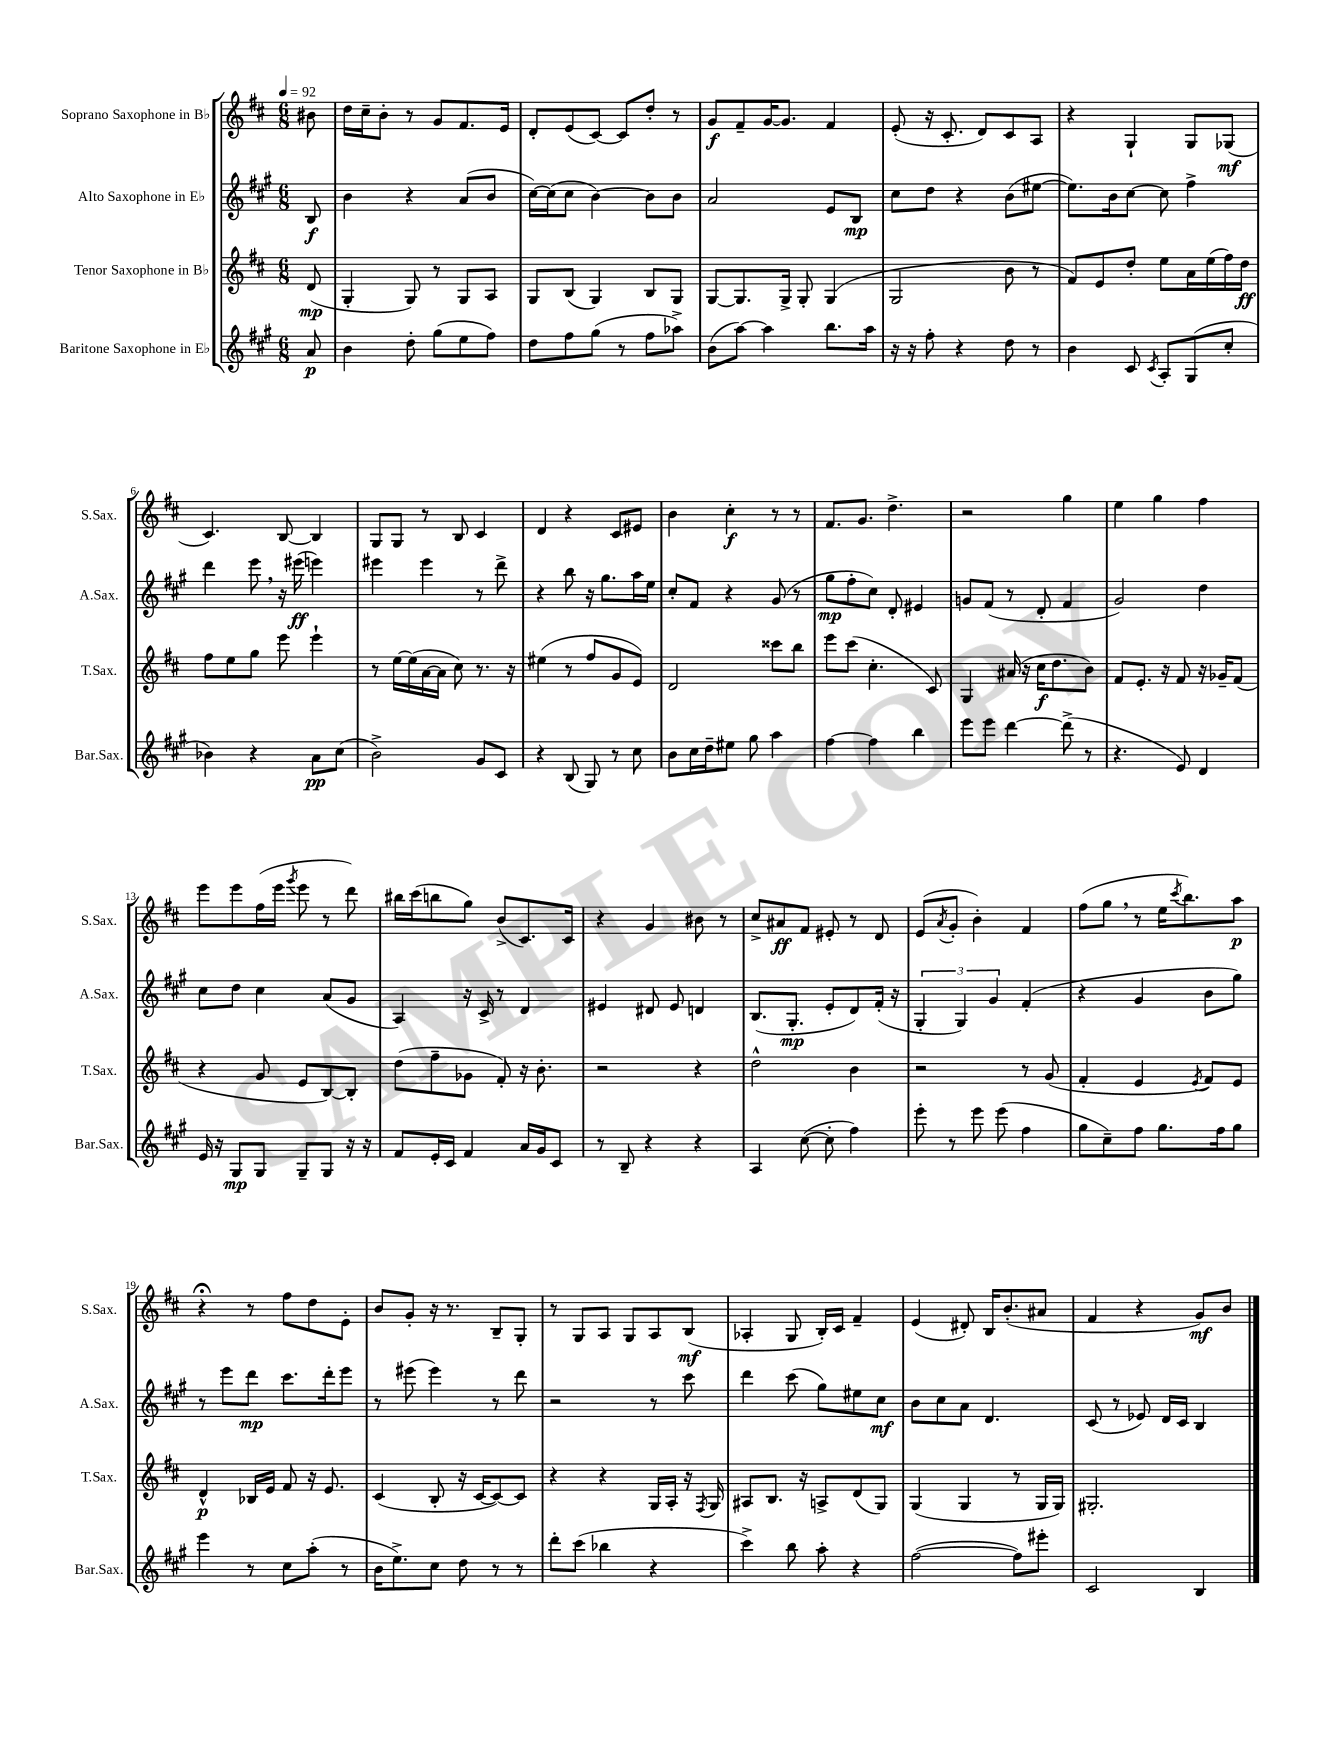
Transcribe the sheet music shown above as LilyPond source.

<<
\new StaffGroup <<
\new Staff = "s0" \with { instrumentName = "Soprano Saxophone in Bb" shortInstrumentName = "S.Sax." } {
    \clef treble \key d \major \numericTimeSignature \time 6/8 \partial 8 \tempo 4 = 92
    bis'8 |
    d''16 cis''16-- b'8-. r8 g'8 fis'8. e'16 |
    d'8-. e'8( cis'8~) cis'8 d''8-. r8 |
    g'8\f fis'8-- g'16~ g'8. fis'4 |
    e'8-.( r16 cis'8.-. d'8) cis'8 a8 |
    r4 g4-! g8 ges8\mf( |
    cis'4.) b8~ b4 |
    g8 g8 r8 b8 cis'4 |
    d'4 r4 cis'8 eis'8 |
    b'4 cis''4-.\f r8 r8 |
    fis'8. g'8. d''4.-> |
    r2 g''4 |
    e''4 g''4 fis''4 |
    e'''8 e'''8 fis''16( e'''16 \acciaccatura { g'''8 } e'''8 r8 d'''8) |
    bis''16 cis'''16( b''8 g''8) b'8->( cis'8.) cis'16 |
    r4 g'4 bis'8 r8 |
    cis''8-> ais'8\ff fis'8 eis'8-. r8 d'8 |
    e'8( \acciaccatura { a'8 } g'8-. b'4-.) fis'4 |
    fis''8( g''8 \breathe r8 e''16 \acciaccatura { cis'''8 } b''8.) a''8\p |
    r4\fermata r8 fis''8 d''8 e'8-. |
    b'8 g'8-. r16 r8. b8-- g8-. |
    r8 g8 a8 g8 a8 b8\mf( |
    aes4-. g8 b16-.) cis'16 fis'4-- |
    e'4( dis'8-.) b16 b'8.-.( ais'8 |
    fis'4 r4 g'8\mf) b'8 \bar "|." |
}
\new Staff = "s1" \with { instrumentName = "Alto Saxophone in Eb" shortInstrumentName = "A.Sax." } {
    \clef treble \key a \major \numericTimeSignature \time 6/8 \partial 8
    b8\f |
    b'4 r4 a'8( b'8 |
    cis''16~) cis''16( cis''8 b'4~) b'8 b'8 |
    a'2 e'8 b8\mp |
    cis''8 d''8 r4 b'8( eis''8~ |
    eis''8.) b'16 cis''8~ cis''8 fis''4-> |
    d'''4 e'''8 \breathe r16 eis'''16\ff( e'''4) |
    eis'''4 eis'''4 r8 d'''8-> |
    r4 b''8 r16 gis''8. a''16 e''16 |
    cis''8-. fis'8 r4 gis'8( r8 |
    gis''8\mp fis''8-. cis''8) d'8-. eis'4 |
    g'8 fis'8( r8 d'8-. fis'4 |
    gis'2) d''4 |
    cis''8 d''8 cis''4 a'8( gis'8 |
    a4) r16 cis'16-> r8 d'4 |
    eis'4 dis'8 eis'8 d'4 |
    b8.( gis8.-.\mp e'8-. d'8) fis'16-.( r16 |
    \tuplet 3/2 { gis4-. gis4) gis'4 } fis'4-.( |
    r4 gis'4 b'8 gis''8) |
    r8 e'''8 d'''8\mp cis'''8. d'''16-. e'''8 |
    r8 eis'''8( eis'''4) r8 d'''8 |
    r2 r8 cis'''8 |
    d'''4 cis'''8( gis''8) eis''8 cis''8\mf |
    b'8 cis''8 a'8 d'4. |
    cis'8( r8 ees'8) d'16 cis'16 b4 \bar "|." |
}
\new Staff = "s2" \with { instrumentName = "Tenor Saxophone in Bb" shortInstrumentName = "T.Sax." } {
    \clef treble \key d \major \numericTimeSignature \time 6/8 \partial 8
    d'8\mp( |
    g4-. g8) r8 g8 a8 |
    g8 b8( g4) b8 g8 |
    g8~ g8. g16-> g8-. g4( |
    g2 b'8 r8 |
    fis'8) e'8 d''8-. e''8 a'16 e''16( fis''16) d''16\ff |
    fis''8 e''8 g''8 e'''8 e'''4-! |
    r8 e''16~ e''16( a'16~ a'16 cis''8) r8. r16 |
    eis''4( r8 fis''8 g'8 e'8) |
    d'2 cisis'''8 b''8 |
    e'''8 cis'''8( cis''4.-. cis'8) |
    g4 ais'16( r16 cis''16\f d''8. b'8) |
    fis'8 e'8.-. r16 fis'8 r16 ges'16-- fis'8( |
    r4 g'8 e'8 b8~) b8-. |
    d''8( fis''8-- ges'8 fis'8-.) r16 b'8.-. |
    r2 r4 |
    d''2-^ b'4 |
    r2 r8 g'8( |
    fis'4-. e'4 \acciaccatura { e'8 } fis'8) e'8 |
    d'4-^\p bes16 e'16 fis'8 r16 e'8. |
    cis'4( b8-. r16 cis'16~ cis'8~) cis'8 |
    r4 r4 g16 a16-. r16 \acciaccatura { fis8 } g16 |
    ais8 b8. r16 a8-> d'8( g8) |
    g4( g4 r8 g16 g16) |
    gis2.-. \bar "|." |
}
\new Staff = "s3" \with { instrumentName = "Baritone Saxophone in Eb" shortInstrumentName = "Bar.Sax." } {
    \clef treble \key a \major \numericTimeSignature \time 6/8 \partial 8
    a'8\p |
    b'4 d''8-. gis''8( e''8 fis''8) |
    d''8 fis''8 gis''8( r8 fis''8 aes''8->) |
    b'8( a''8~) a''4 b''8. a''16 |
    r16 r16 fis''8-. r4 d''8 r8 |
    b'4 cis'8 \acciaccatura { cis'8 } a8-. gis8( cis''8-. |
    bes'4) r4 a'8\pp cis''8( |
    b'2->) gis'8 cis'8 |
    r4 b8( gis8) r8 cis''8 |
    b'8 cis''16 d''16-- eis''8 gis''8 a''4 |
    fis''4~ fis''4 b''4 |
    e'''8 e'''8 d'''4~ d'''8->( r8 |
    r4. e'8) d'4 |
    e'16 r16 gis8\mp gis8 gis8-- gis8 r16 r16 |
    fis'8 e'16-. cis'16 fis'4 a'16 gis'16 cis'8 |
    r8 b8-- r4 r4 |
    a4 cis''8~( cis''8-. fis''4) |
    e'''8-. r8 e'''8 e'''8( fis''4 |
    gis''8 cis''8--) fis''8 gis''8. fis''16 gis''8 |
    e'''4 r8 cis''8 a''8-.( r8 |
    b'16 e''8.->) cis''8 d''8 r8 r8 |
    d'''8-. cis'''8( bes''4 r4 |
    cis'''4->) b''8 a''8-. r4 |
    fis''2~( fis''8) eis'''8-. |
    cis'2 b4 \bar "|." |
}
>>
>>
